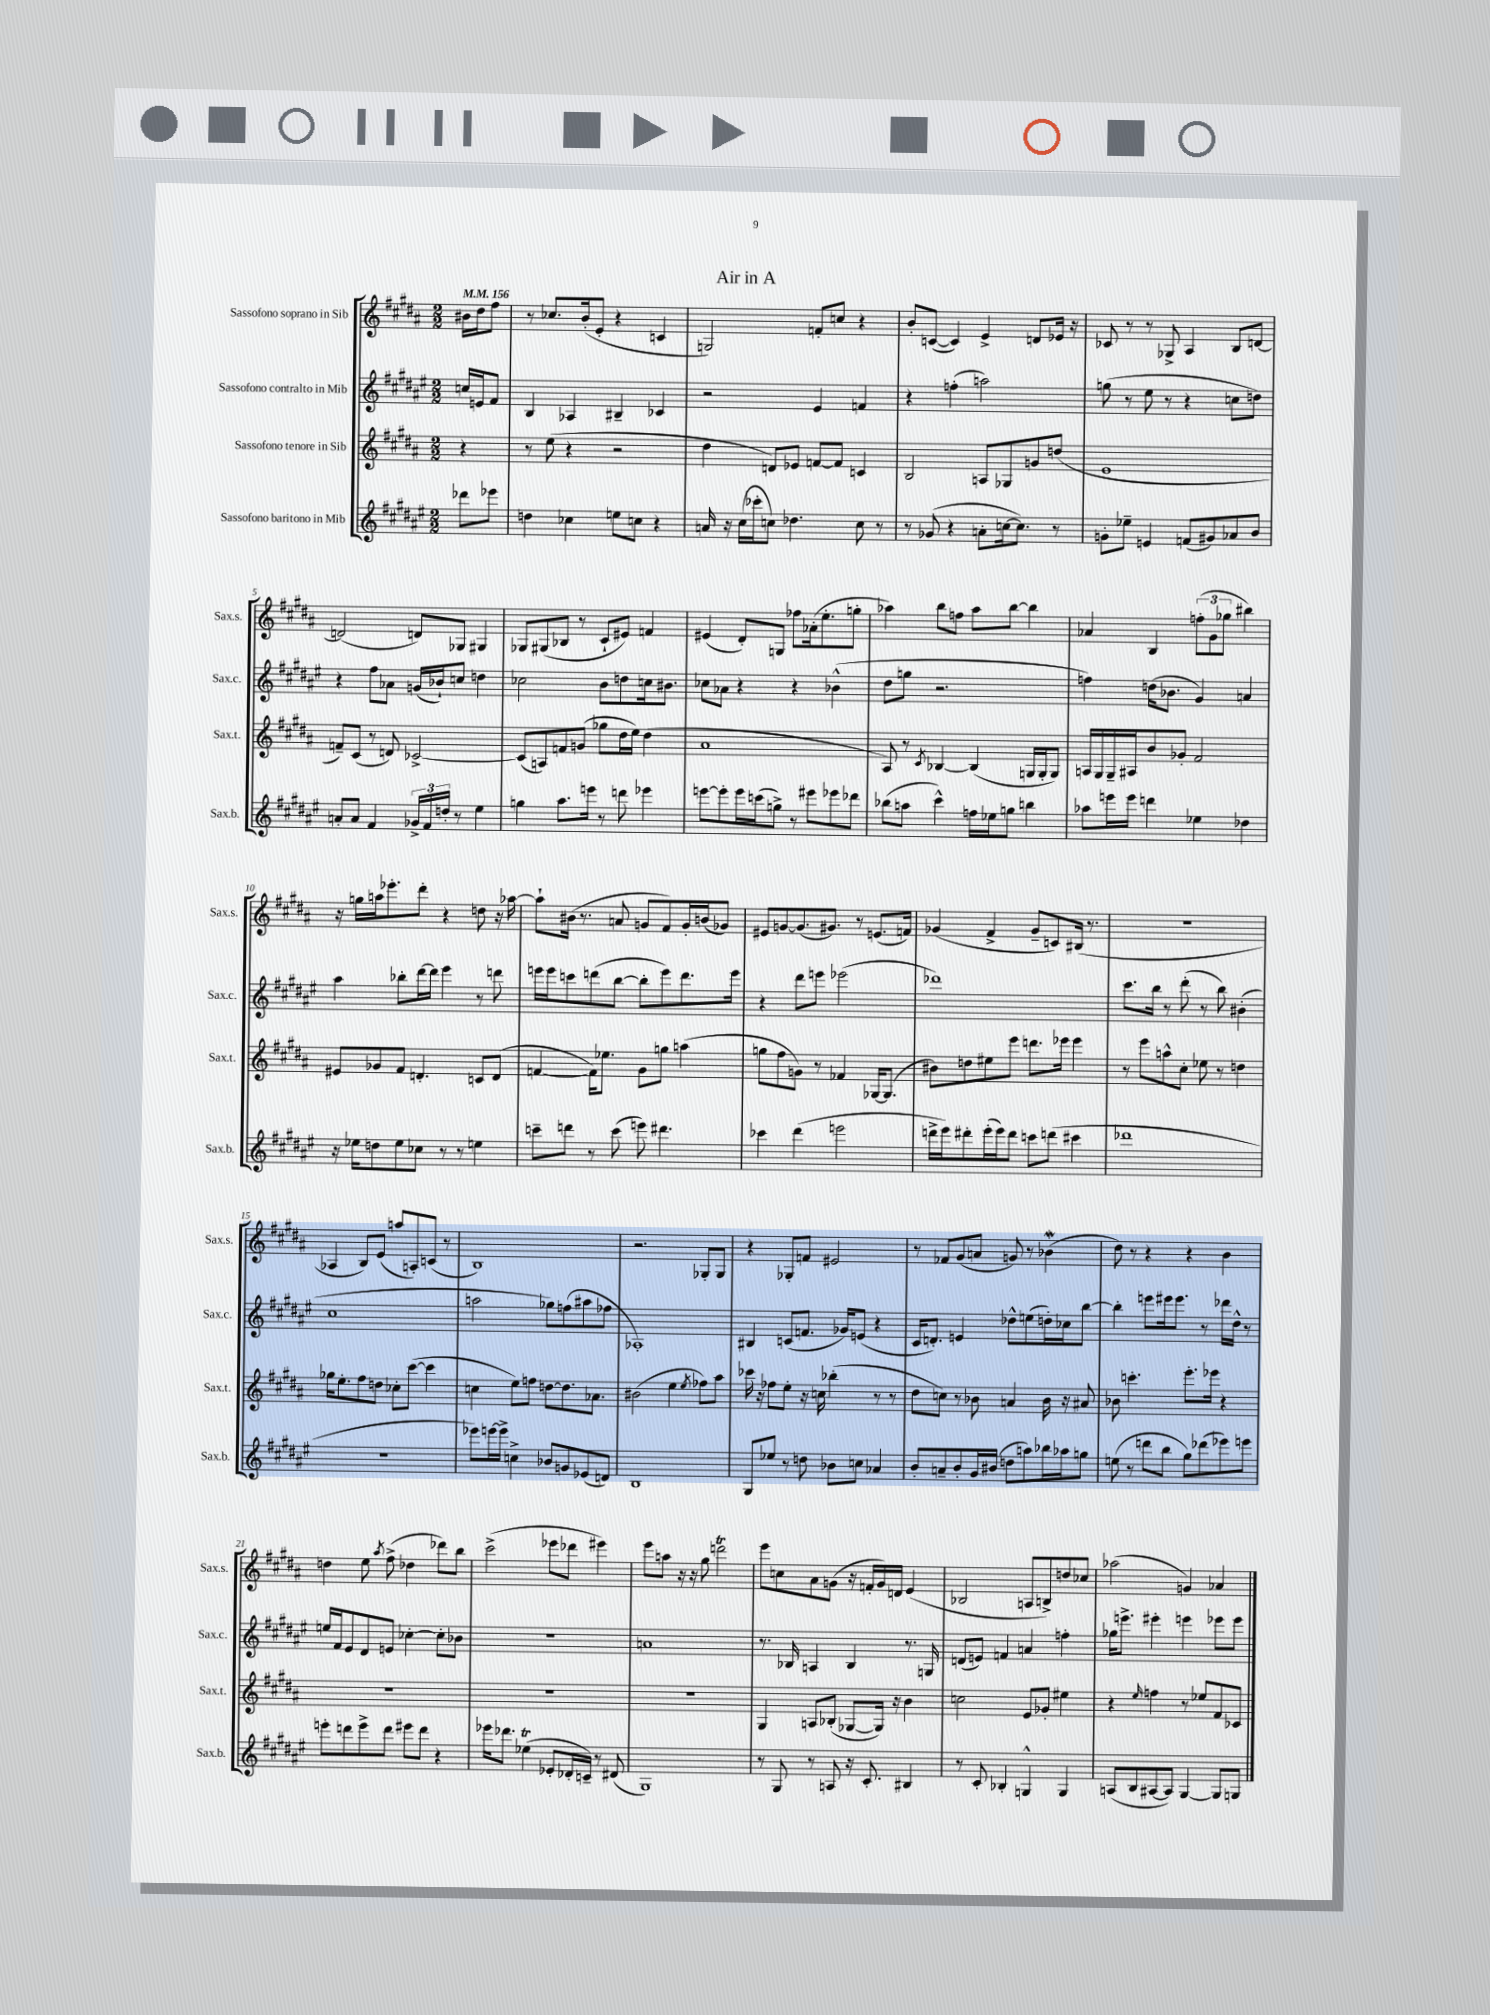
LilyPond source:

\header { title = "Air in A" }
<<
\new StaffGroup <<
\new Staff = "s0" \with { instrumentName = "Sassofono soprano in Sib" shortInstrumentName = "Sax.s." } {
    \clef treble \key b \major \numericTimeSignature \time 2/2 \partial 4 \tempo 4 = 156
    \autoBeamOff bis'16[ dis''16 fis''8] |
    r8 ces''8.[ b'16-.( e'8]-. r4 c'4 |
    g2) f'8[-. c''8] r4 |
    b'8[-. c'8]~( c'4) e'4-> d'8[ ees'16] r16 |
    ces'8 r8 r8 ges8-> ais4 b8[ d'8]~ |
    d'2( d'8[) ges8] gis4 |
    ges8[ gis8( bes8] r8 cis'8[-! eis'8]) f'4 |
    eis'4( dis'8[-.) g8] fes''8[ aes'16-.( e''8.-. g''8]-. |
    aes''4) b''8[ f''8] aes''8[ b''8]~ b''4 |
    aes'4 b4 \tuplet 3/2 { f''8[-.( gis'8 ges''8] } bis''4) |
    r16 g''16[ a''16 ees'''8.-. dis'''8]-. r4 d''8 r16 aes''16~ |
    aes''8[-! bis'16]( r8. a'8 g'8[ fis'8) g'16-. b'16( ges'8]) |
    eis'8[ g'8~ g'8.( gis'8.]) r8 e'8.[( f'16]) |
    ges'4( fis'4-> ges'8[-- c'8) bis16]( r8. |
    r1 |
    aes4 b8[) e'8]( a''8[ a8-.) c'8]( r8 |
    b1) |
    r2. ges8[-. ges8] |
    r4 ges8[-. f'8] eis'2 |
    r8 fes'8[ gis'8( a'8] g'8) r8 bes'4\mordent( |
    dis''8) r8 r4 r4 b'4 |
    d''4 e''8 \acciaccatura { ais''8 } fis''8->( des''4 des'''8[) b''8] |
    cis'''2->( ees'''8[ des'''8] eis'''4) |
    e'''8[ a''8] r16 r16 gis''8 d'''2\trill |
    e'''8[ c''8 ais'8 g'8]( r16 f'16[-. g'16) d'16] e'4( |
    bes2 a8[ b8->) d''8 ces''8] |
    aes''2( g'4) aes'4 \bar "|." |
}
\new Staff = "s1" \with { instrumentName = "Sassofono contralto in Mib" shortInstrumentName = "Sax.c." } {
    \clef treble \key fis \major \numericTimeSignature \time 2/2 \partial 4
    \autoBeamOff c''16[ e'16 fis'8] |
    b4 aes4 bis4-- ces'4 |
    r2 eis'4 f'4 |
    r4 f''4-.( a''2) |
    g''8( r8 eis''8 r8 r4 c''8[ d''8]) |
    r4 fis''8[ aes'8] g'16[( bes'16-!) c''8] d''4 |
    ces''2 b'8[ d''8 c''16 bis'8.] |
    ces''8[ aes'8] r4 r4 bes'4-^( |
    dis''8[ g''8] r2. |
    f''4) d''16[( bes'8.] gis'4) a'4 |
    ais''4 bes''8[-. dis'''16~ dis'''16] eis'''4 r8 d'''8 |
    e'''16[ e'''16 c'''8 d'''8( b''8]~ b''8[-. e'''8) d'''8. e'''16] |
    r4 dis'''8[ e'''8] ees'''2( |
    des'''1) |
    cis'''8.[ b''16] r8 dis'''8-.( r8 b''8) bis'4-.( |
    cis''1 |
    a''2 ges''8[) f''8( ais''8 fes''8] |
    aes1-.) |
    bis4 c'8[( f'8.] ges'16[) e'8]( r4 |
    cis'16[ d'8.]-.) e'4 des''8[-^ e''8( d''16-.) ces''16 b''8]~ |
    b''4-. e'''8[ eis'''16 eis'''8.] r8 des'''16[ dis''16]-^ r8 |
    e''16[ fis'16 eis'8 dis'8 e'8] ces''4~-. ces''8[-. bes'8] |
    r1 |
    a'1 |
    r8. bes16 a4 bes4 r8. g16 |
    d'8[( e'8]) f'4 a'4 f''4-. |
    ges''16[ e'''8.]-> eis'''4-. e'''4 ees'''8[ ees'''8] \bar "|." |
}
\new Staff = "s2" \with { instrumentName = "Sassofono tenore in Sib" shortInstrumentName = "Sax.t." } {
    \clef treble \key b \major \numericTimeSignature \time 2/2 \partial 4
    \autoBeamOff r4 |
    r8 e''8( r4 r2 |
    dis''4 d'8[) ees'8] f'8[~ f'8] c'4 |
    b2 a8[ ges8 g'8 d''8]( |
    e'1 |
    f'8[--) cis'8]( r8 d'8) ces'2~-> |
    ces'8[( a8) f'8 g'8]( ges''8[ dis''16 e''16]) dis''4( |
    ais'1 |
    ais8) r8 \acciaccatura { cis'8 } bes4~ bes4( g16[ g16-. g8]) |
    a16[ gis16 gis16-- ais16 b'8 ges'8]-. fis'2 |
    eis'8[ ges'8 fis'8] d'4.-. c'8[ d'8]( |
    f'4~ f'16[) ees''8.] gis'8[ g''8] a''4( |
    g''8[ fis''8 g'8]) r8 fes'4 ges16[~ ges8.]( |
    bis'8[) d''8 eis''8 e'''8] d'''8.[ ees'''16] ees'''4 |
    r8 e'''8[ a''8-^ cis''8]-. ees''8 r8 d''4 |
    ges''16[ e''8.-. fis''8 d''8] ces''8[-. cis'''8]~( cis'''4 |
    c''4 e''8[) f''8] d''8[~ d''8. aes'8.] |
    bis'2( e''4 \acciaccatura { e''8 } fes''8[) ais''8] |
    ces'''16 r16 fes''8[ e''8]-. r16 c''16 bes''4-.( r8 r8 |
    dis''8[ c''8]) r8 bes'8 a'4 bes'16 r16 ais'8 |
    bes'8 c'''4.-. e'''8.[-. ees'''16] r4 |
    R1 |
    R1 |
    R1 |
    gis4 a8[ bes8]-.( ges8[~ ges16]) r16 b'4 |
    c''2 e'8[ ges'8]-. eis''4 |
    r4 \grace { e''16 } f''4 r8 ees''8[ fis'8 ces'8] \bar "|." |
}
\new Staff = "s3" \with { instrumentName = "Sassofono baritono in Mib" shortInstrumentName = "Sax.b." } {
    \clef treble \key fis \major \numericTimeSignature \time 2/2 \partial 4
    \autoBeamOff des'''8[ ees'''8] |
    d''4 ces''4 e''8[ c''8] r4 |
    a'16 r16 cis''16[( ces'''16-. c''8]) des''4. c''8 r8 |
    r8 ges'8( r4 a'8[-. c''16~ c''8.]) r8 |
    g'8[-. ees''8]-- e'4 f'8[( gis'8) aes'8 b'8] |
    a'8[-. a'8] fis'4 \tuplet 3/2 { ges'16[-> fis'16 d''16]-. } r8 eis''4 |
    g''4 ais''8.[ e'''16] r8 d'''8 ees'''4 |
    e'''8[~ e'''8-. e'''16 c'''16( g''8]->) r8 eis'''8[ ees'''8 des'''8] |
    bes''8[( a''8] cis'''4-^) f''16[ ees''16 g''8] b''4 |
    aes''8[ e'''16 e'''16] d'''4 ees''4 des''4 |
    r16 ees''16[ d''8 ees''8 ces''8] r8 r8 e''4 |
    c'''8[-- d'''8] r8 c'''8( e'''8) dis'''4. |
    ces'''4 dis'''4( e'''2 |
    d'''16[-> eis'''16) dis'''8-. eis'''16-.( eis'''16) dis'''8] c'''8[ d'''8]( cis'''4 |
    des'''1 |
    r1 |
    ees'''8[) e'''16~ e'''16]-> c''4-> bes'8[ g'8 ees'8( d'8]) |
    b1 |
    gis8[ ees''8] r8 d''8 bes'8[ c''8] aes'4 |
    b'8[-. a'8-- b'8-. gis'16 bis'16]( d''8[ a''8) bes''16 aes''16 g''8] |
    e''8( r8 d'''8[ b''8] gis''8[) des'''8( ees'''8) e'''8] |
    e'''8[-. d'''8 e'''8-> d'''8] eis'''8[ d'''8] r4 |
    ees'''16[ des'''8.] ees''4\trill( ees'8[-. des'16-. c'16]--) r8 dis'8( |
    gis1) |
    r8 gis8 r8 a8 r16 cis'8.-. bis4 |
    r8 cis'8-. bes4-. g4-^ g4 |
    a8[( b8 ais8~ ais8]) gis4~ gis8[ g8] \bar "|." |
}
>>
>>
